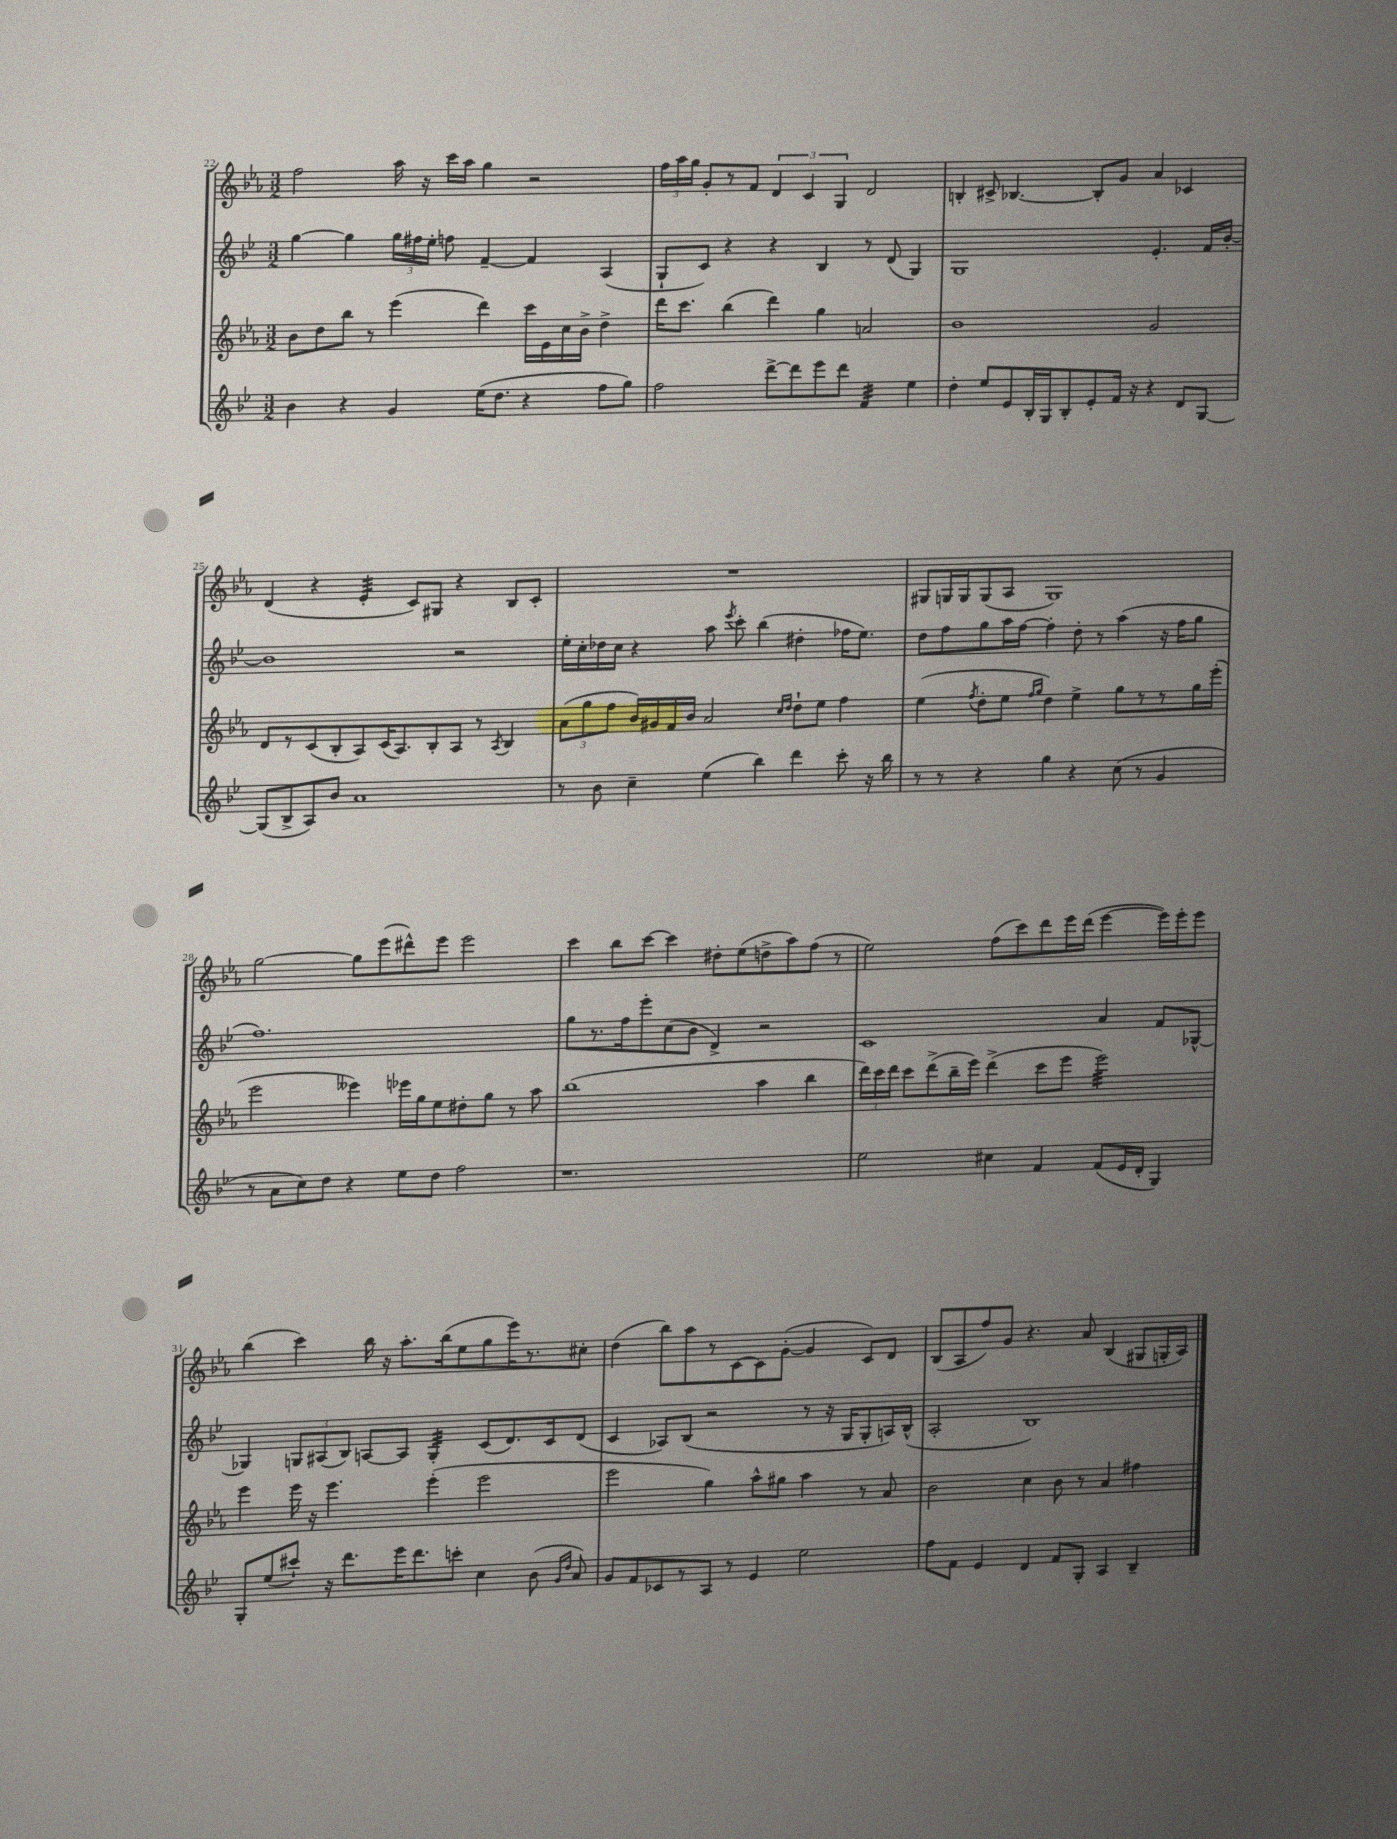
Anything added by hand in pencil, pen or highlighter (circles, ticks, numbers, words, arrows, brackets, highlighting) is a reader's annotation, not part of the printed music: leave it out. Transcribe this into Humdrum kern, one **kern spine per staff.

**kern	**kern	**kern	**kern
*staff4	*staff3	*staff2	*staff1
*clefG2	*clefG2	*clefG2	*clefG2
*k[b-e-]	*k[b-e-a-]	*k[b-e-]	*k[b-e-a-]
*M3/2	*M3/2	*M3/2	*M3/2
4b-	8b-	[4gg	2ff
.	8dd	.	.
4r	8bb-	4gg]	.
.	8r	.	.
4g	(4eee-	24gg	16aa-
.	.	24ff#	.
.	.	.	16r
.	.	24ee-'	.
.	.	8ff	16ccc
.	.	.	16aa-
(16ee-	4ddd)	[4f~	4gg
8.dd	.	.	.
4r	16ccc	4f]	2r
.	16e-	.	.
.	16cc	.	.
.	16b-^	.	.
8ff	4dd^	(4A	.
8gg)	.	.	.
=	=	=	=
2ff	16ddd	8G`	24ff
.	.	.	24aa-
.	8.ccc	.	.
.	.	.	24gg
.	.	8c)	8g'
.	(4bb-	4r	8r
.	.	.	8f
[8ddd^	4ddd)	4r	6d
8ddd]	.	.	.
.	.	.	6c
8eee-	4gg	4B-	.
.	.	.	6G
8ddd	.	.	.
4f	2a	8r	2d
.	.	(8d	.
4ee-	.	4G)	.
=	=	=	=
4dd'	1b-	1G	4B'
8ee-	.	.	8c#^
8e-	.	.	[4.B-
16B-'	.	.	.
16G	.	.	.
8B-'	.	.	.
8e-'	.	.	8B-']
16f	.	.	8g
16r	.	.	.
4r	2g	4.e-'	4a-
8d	.	.	4c-
[8G	.	16f	.
.	.	[16b-'	.
=	=	=	=
(8G]	8d	1b-]	(4d
8B-^	8r	.	.
8A)	(8c	.	4r
8b-	8B-'	.	.
1a	8A-)	.	4e-'
.	(16c	.	.
.	8.A-)	.	.
.	.	.	8c)
.	8B-'	.	8G#
.	8A-	2r	4r
.	8r	.	.
.	8qA-	.	.
.	4B-	.	8B-
.	.	.	8c'
=	=	=	=
8r	(12a-	16ee-'	1.r
.	.	16cc'	.
.	12gg	.	.
8b-	.	16dd-	.
.	12ff	.	.
.	.	16cc	.
4cc~	16b-)	4r	.
.	16g#	.	.
.	16f	.	.
.	16b-	.	.
(4ee-	2a-	8aa	.
.	.	8qeee-	.
.	.	8ccc'	.
4bb-)	.	(4bb-	.
.	16qqcc	.	.
.	16qqdd	.	.
4ddd	8dd`	4dd#'	.
.	8ee-	.	.
8ccc'	4ff	16ff-	.
.	.	8.ee-)	.
16r	.	.	.
16bb-	.	.	.
=	=	=	=
8r	(4ee-	8dd	8G#
8r	.	8ff	16G
.	.	.	16G
.	8qff	.	.
4r	8dd'	8gg	(8G
.	8ee-	16aa	8A-
.	.	[16ff	.
.	16qqff	.	.
.	16qqgg	.	.
4gg	4dd)	4ff']	1G)
4r	4ee-^	8dd'	.
.	.	8r	.
(8cc	8gg	(4aa	.
8r	8r	.	.
4g	8r	16r	.
.	.	16ff	.
.	16gg	8gg	.
.	(16eee-'	.	.
=	=	=	=
8r	2eee-	1.ff)	[2gg
8a	.	.	.
8cc)	.	.	.
8dd	.	.	.
4r	4eee--)	.	8gg]
.	.	.	(8eee-
8ee-	16eee-	.	8ddd#^^)
.	16gg	.	.
8dd	8ee-	.	8eee-
2ff	8dd#'	.	2eee-
.	8gg	.	.
.	8r	.	.
.	8aa-	.	.
=	=	=	=
1.r	(1bb-	8gg	4ccc
.	.	8.r	.
.	.	.	8bb-
.	.	16ff	.
.	.	8eee-'	[8ccc
.	.	(8cc	4ccc]
.	.	8b-	.
.	.	4d^)	8dd#'
.	.	.	(8ee-
.	4aa-	2r	8dd^
.	.	.	8aa-)
.	4bb-	.	(8ff
.	.	.	8r
=	=	=	=
2ee-	24ddd)	1c	2ee-)
.	24ccc	.	.
.	24ddd	.	.
.	8ccc	.	.
.	(8ddd^	.	.
.	16bb-~	.	.
.	16eee-)	.	.
4cc#	(4ddd^	.	(8ff
.	.	.	8ccc)
4f	8ccc	.	8ddd
.	8eee-	.	16eee-
.	.	.	(16ddd
(8f	2eee-)	4a	[4eee-
16e-	.	.	.
16d'	.	.	.
4G)	.	8f	16eee-])
.	.	.	16eee-'
.	.	[8G-^^	8eee-
=	=	=	=
8G'	4eee-	4G-]	(4bb-
(8ee-	.	.	.
8ccc#`)	16eee-	12G	4ccc)
.	16r	.	.
.	.	(12A#	.
16r	4.eee-	.	.
.	.	12B-)	.
8.ddd	.	.	.
.	.	[8A	16bb-
.	.	.	16r
16eee-	.	8A]	8.aa-'
8.ddd	.	.	.
.	(4eee-'	4G'	.
.	.	.	(16bb-
8ccc'	.	.	8ee-
4cc	2eee-	(8c	8gg
.	.	8.d)	16eee-)
.	.	.	8.r
(8b-	.	.	.
.	.	16c	.
16qqg	.	.	.
16qqdd	.	.	.
8a)	.	(8d	8cc#'
=	=	=	=
8g	2eee-	4c	(4dd
8f	.	.	.
8c-	.	8A-)	8bb-)
8r	.	(8B-	8aa-
8A	4gg)	2r	8r
8r	.	.	[8c
4e-	8aa-^^	.	8c]
.	8gg#	.	([8g'
2ee-	4aa-	8r	4g]
.	.	16r	.
.	.	16G	.
.	8r	8G'	8c)
.	8a-	16A)	8d
.	.	(16B-^^	.
=	=	=	=
8ff	2b-	2A'	(8B-
8f	.	.	8A-
4e-	.	.	8ff)
.	.	.	8g
4d	4cc	1B-)	4.r
8f	8b-	.	.
8G'	8r	.	8a-
4A	4a-	.	(4B-
4B-~	4ff#	.	8G#
.	.	.	16G'
.	.	.	16A-)
==	==	==	==
*-	*-	*-	*-
